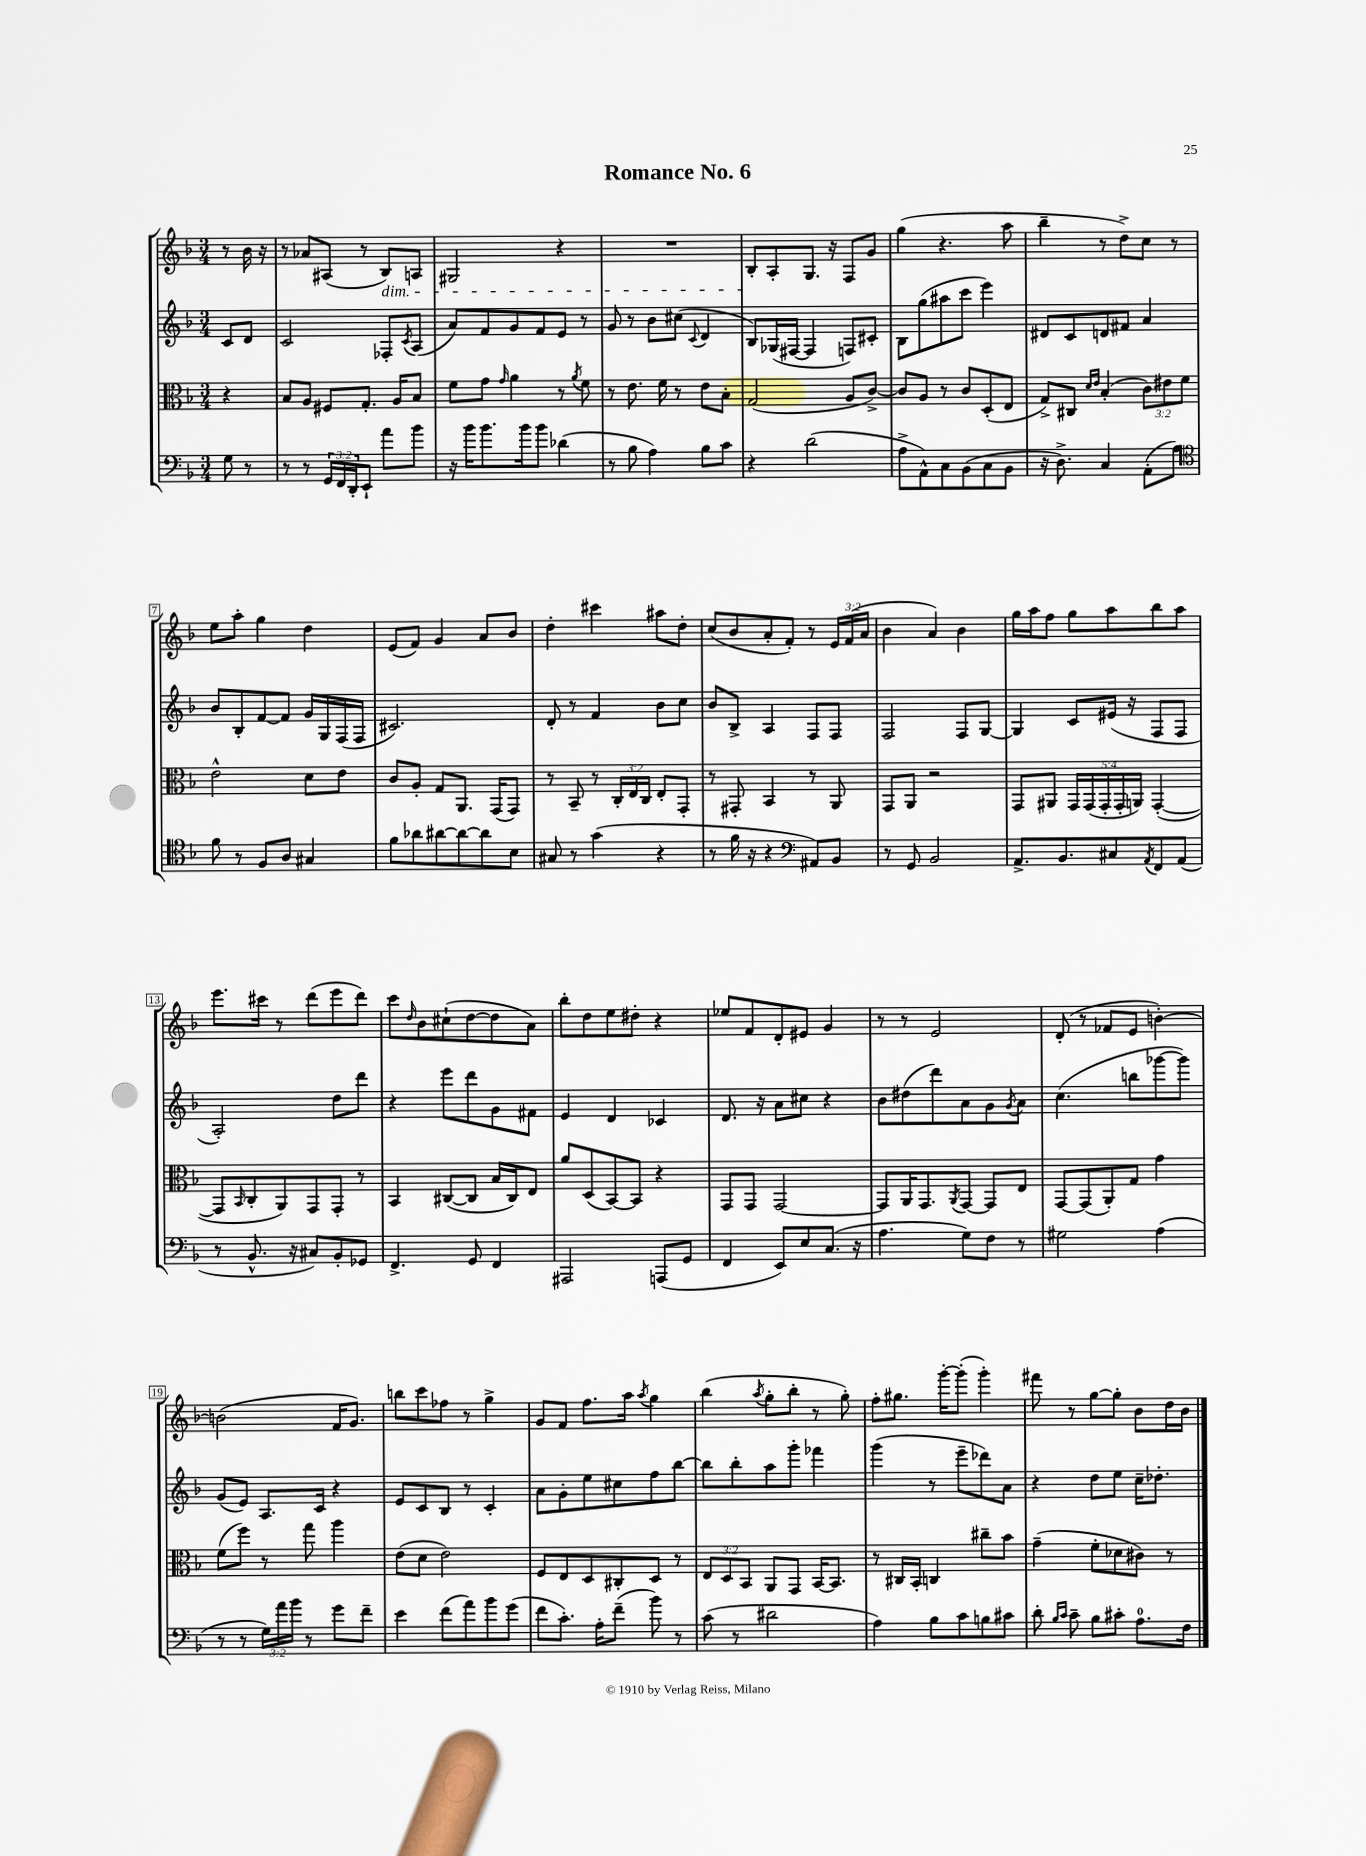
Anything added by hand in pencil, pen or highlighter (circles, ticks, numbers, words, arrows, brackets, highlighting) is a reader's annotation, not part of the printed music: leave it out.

**kern	**kern	**kern	**kern
*part4	*part3	*part2	*part1
*staff4	*staff3	*staff2	*staff1
*clefF4	*clefC3	*clefG2	*clefG2
*k[b-]	*k[b-]	*k[b-]	*k[b-]
*M3/4	*M3/4	*M3/4	*M3/4
=	=	=	=
8G\	4r	8c/L	8r
8r	.	8d/J	16b-\
.	.	.	16r
=1	=1	=1	=1
8r	8B-/L	2c/	8r
8r	8A/J	.	8a-X/L
24GG/LL	8F#X/L	.	(8A#X/J
24FF/	.	.	.
24DD'/J	.	.	.
8EE`/J	8.G'/J	.	8r
!	!	!	!LO:TX:b:i:t=dim.
8a\L	.	8F-X'/L	8B-/L)
.	16A/KL	.	.
.	.	8qc/	.
8b-\J	8B-/J	(8A/J	8An/J
=2	=2	=2	=2
16r	8f\L	8a/L)	2G#X/
16b-\KL	.	.	.
8.b-\	8g\J	8f/	.
.	16qqg/	.	.
.	4a\	8g/	.
16b-\k	.	.	.
8b-\J	.	8f/	.
(4d-X\	8r	8e/J	4r
.	8qa/	.	.
.	8f\	8r	.
=3	=3	=3	=3
8r	8r	8g/	2.r
8B-\	8.e\	8r	.
4A\)	.	8b-\L	.
.	16f\	.	.
.	8r	(8cc#X\J	.
.	.	8qqc/	.
8B-\L	8e\L	4d/	.
8c\J	8B-'\J	.	.
=4	=4	=4	=4
4r	(2G/	8B-/L)	8B-'/L
.	.	(16G-X/L	8A'/
.	.	[16F#X/JJ	.
(2d\	.	4F#/]	8.G/J
.	.	.	16r
.	8A/L	8Fn/L)	8F/L
.	[8c^/J)	8c#X'/J	8g/J
=5	=5	=5	=5
8A^\L	8c/L]	8B-\L	(4gg\
8AA^^\)	8A/J	(8gg\	.
8C\	8r	8aa#X\	4.r
(8BB-\	8c/L	8ccc\J	.
8C\	(8D'/	4eee\)	.
8BB-\J	8E/J	.	8aa\
=6	=6	=6	=6
16r	8G^/L)	8d#X/L	4bb-~\
8.D^\)	.	.	.
.	8C#X/J	8c/	.
.	16qqd/LL	.	.
.	16qqe/JJ	.	.
4C/	(4B-'/	8dn/	8r
.	.	8f#X/J	8dd^\L)
(8AA'\L	12c\L)	4a/	8cc\J
.	12e#X\	.	.
8A\J)	.	.	8r
.	12f\J	.	.
!!LO:LB:g=z
=7	=7	=7	=7
*clefC4	*	*	*
8f\	2e^^\	8b-/L	8ee\L
8r	.	8B-'/	8aa'\J
8F/L	.	[8f/	4gg\
8A/J	.	8f/J]	.
4G#X/	8d\L	16g/LL	4dd\
.	.	16G/	.
.	8e\J	(16F/	.
.	.	16F/JJ	.
=8	=8	=8	=8
8f\L	8c/L	2.c#X/)	(8e/L
8a-X\	8A'/J	.	8f/J)
[8a#X\	8G/L	.	4g/
8a#\_	8.AA/J	.	.
8a#\]	.	.	8a/L
.	(16GG/KL	.	.
8B-\J	8GG/J)	.	8b-/J
=9	=9	=9	=9
8G#X/	8r	8d'/	4dd'\
8r	8BB-~/	8r	.
(4g\	8r	4f/	4ccc#X\
.	24C'/LL	.	.
.	24E/	.	.
.	24C/JJ	.	.
4r	8E'/L	8b-\L	8aa#X\L
.	8GG'/J	8cc\J	8dd'\J
=10	=10	=10	=10
8r	8r	8b-/L	(8cc/L
16f\	8GG#X'/	8B-^/J	8b-/
16r	.	.	.
4r	4BB-/	4A/	8a'/
.	.	.	8f'/J)
*clefF4	*	*	*
8AA#X/L)	8r	8F/L	8r
8BB-/J	8AA/	8F/J	24e/LL
.	.	.	(24f/
.	.	.	24a/JJ
=11	=11	=11	=11
8r	8GG/L	2F/	4b-\
8GG/	8AA/J	.	.
2BB-/	2r	.	4a/)
.	.	8F/L	4b-\
.	.	[8G/J	.
=12	=12	=12	=12
8.AA^/L	8GG/L	4G/]	16gg\LL
.	.	.	16aa\J
.	8AA#X/J	.	8ff\J
8.BB-/	.	.	.
.	20GG/LL	8c/L	8gg\L
.	(20GG/	.	.
.	20GG'/	.	.
8C#X/	.	(16e#X/Jk	8aa\
.	20GG'/	.	.
.	.	16r	.
.	20AAn/JJ)	.	.
8qAA/	.	.	.
8FF/	([4GG'/	8F/L	8bb-\
(8AA/J	.	8F/J	8aa\J
!!LO:LB:g=z
=13	=13	=13	=13
8r	8GG/L]	2A'/)	8.eee\L
.	16qqBB-/	.	.
8.BB-^^/	8C'/	.	.
.	.	.	16ccc#X\Jk
.	8AA/)	.	8r
16r	.	.	.
8C#X/L)	8GG/	.	(8ddd\L
8BB-'/	8GG'/J	8dd\L	8eee\
8GG-X/J	8r	8ddd\J	8ddd\J)
=14	=14	=14	=14
4.FF^/	4BB-/	4r	8ccc\L
.	.	.	16qqdd/
.	.	.	8b-\
.	([8C#X/L	8eee\L	(8cc#X`\
8GG/	8C#/J]	8ddd\	[8dd\
4FF/	16B-/LL	8g\	8dd\]
.	16C#/J)	.	.
.	8E/J	8f#X\J	8a\J)
=15	=15	=15	=15
2AAA#X/	8a/L	4e/	8bb-'\L
.	(8D/	.	8dd\
.	[8BB-/)	4d/	8ee\
.	8BB-/J]	.	8dd#X'\J
(8AAAn/L	4r	4c-X/	4r
8GG/J	.	.	.
=16	=16	=16	=16
4FF/	8GG/L	8.d/	8ee-X/L
.	8GG/J	.	8f/
.	.	16r	.
8EE/L)	[2GG/	8a\L	8d'/
8E/	.	8cc#X\J	8e#X/J
(8.C/J	.	4r	4g/
16r	.	.	.
=17	=17	=17	=17
4.A\	8GG/L]	8b-\L	8r
.	16AA/K	(8dd#X\	8r
.	8.GG/	.	.
.	.	8ddd\)	2e/
.	8qAA/	.	.
8G\L)	[8GG/J	8a\	.
8F\J	8GG/L]	8g\	.
.	.	8qg/	.
8r	8E/J	8a\J	.
=18	=18	=18	=18
2G#X\	[8GG/L	(4.cc\	(8d'/
.	(8GG/]	.	8r
.	8AA'/)	.	8f-X/L
.	8G/J	8bbn\L	8e/J
(4A\	4g\	[8ggg-X\	[4bn'\)
.	.	8ggg-\J])	.
!!LO:LB:g=z
=19	=19	=19	=19
8r	(8f\L	(8g/L	(2bn\]
8r	8ff\J)	8e/J)	.
24G\LL)	8r	8.A/L	.
24a\	.	.	.
24b-\JJ	.	.	.
8r	8gg\	.	.
.	.	16c/Jk	.
8g\L	4aa\	4r	16f/KL
.	.	.	8.g/J)
8f~\J	.	.	.
=20	=20	=20	=20
4e\	(8e\L	8e/L	8bbn\L
.	8d\J	8c/	8ccc\
(8f\L	2e\)	8B-/J	8ff-X\J
8a\)	.	8r	8r
8b-\	.	4c'/	4gg^\
(8g\J	.	.	.
=21	=21	=21	=21
8f\L	8F/L	8a\L	8g/L
8.c'\J)	8E/	8g'\	8f/J
.	8D/	8ee\	8.ff\L
16A'\KL	.	.	.
(8f~\J	8C#X'/	8cc#X\	.
.	.	.	16aa\Jk
.	.	.	8qaa/
8b-\)	8D/J	8ff\	4gg\
8r	8r	[8bb-\J	.
=22	=22	=22	=22
(8c\	12E/L	8bb-\L]	(4bb-\
.	12D/	.	.
8r	.	8bb-'\	.
.	12BB-/J	.	.
.	.	.	8qaa/
2d#X\	8AA/L	8aa\	8gg'\L
.	8GG/J	8ggg'\J	8bb-'\J
.	[16BB-/KL	4fff-X\	8r
.	8.BB-/J]	.	.
.	.	.	8gg'\)
=23	=23	=23	=23
4A\)	8r	(4ggg\	8ff'\L
.	16C#X/LL	.	8.gg#X\J
.	16BB-'/JJ	.	.
8B-\L	4Cn/	8r	.
.	.	.	[16ggg'\KL
8c\	.	8eee~\L	(8ggg'\J]
8Bn\	8cc#X~\L	8ddd-X\)	4ggg'\)
8c#X\J	8b-\J	8a\J	.
=24	=24	=24	=24
8d'\	(4g~\	4r	8fff#X\
16qqB-/LL	.	.	.
16qqc/JJ	.	.	.
8c~\	.	.	8r
8B-\L	8f'\L	8dd\L	[8gg\L
8c#X'\J	8d-X\	8ee\J	8gg'\J]
8.A\L	8c#X\J)	16cc~\KL	8b-\L
.	.	8.dd-X'\J	.
.	8r	.	16dd\L
16F\Jk	.	.	16b-\JJ
==	==	==	==
*-	*-	*-	*-
